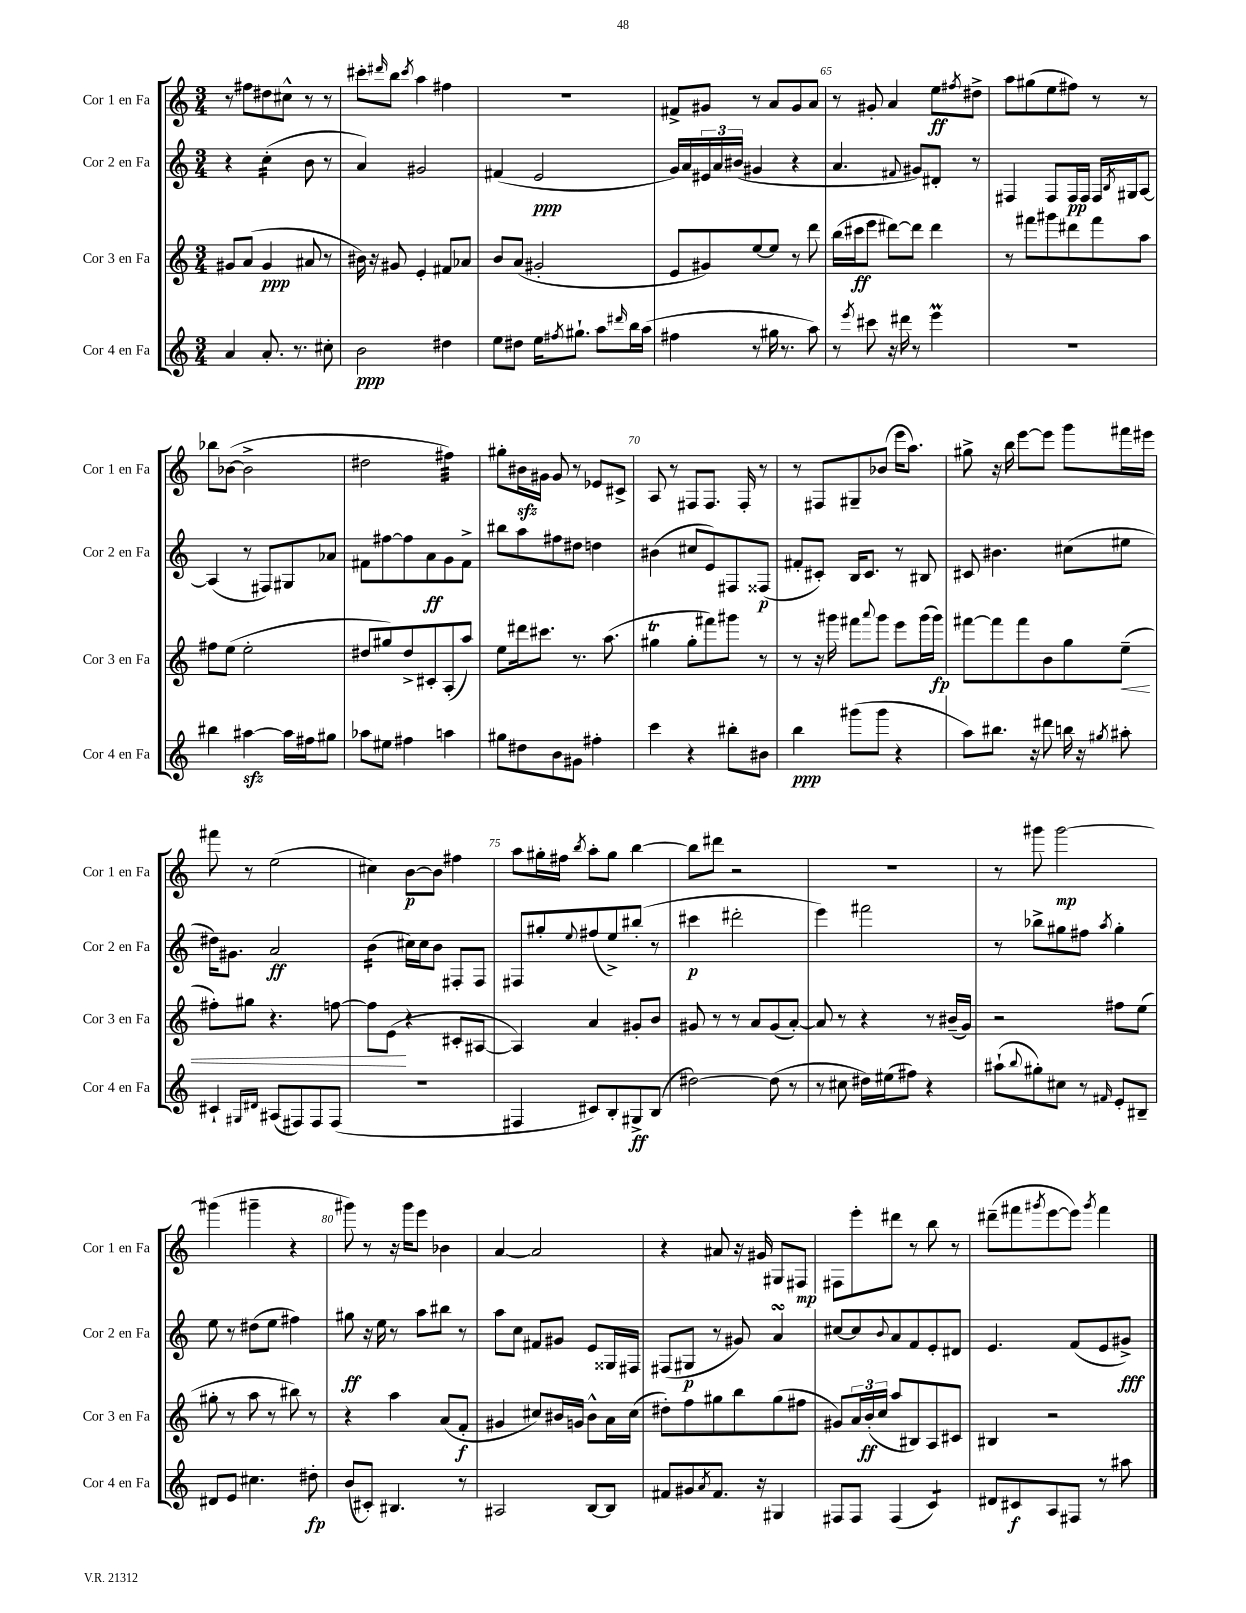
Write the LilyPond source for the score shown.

<<
\new StaffGroup <<
\new Staff = "s0" \with { instrumentName = "Cor 1 en Fa" shortInstrumentName = "Cor 1 en Fa" } {
    \clef treble \key c \major \numericTimeSignature \time 3/4
    r8 fis''8 dis''8 cis''8-^ r8 r8 |
    cis'''8-. \grace { dis'''16 } b''8 \acciaccatura { cis'''8 } a''4 fis''4 |
    R2. |
    fis'8-> gis'8 r8 a'8 gis'8 a'8 |
    r8 gis'8-. a'4 e''8\ff \acciaccatura { fis''8 } dis''8-> |
    a''8 gis''8( e''8 fis''8) r8 r8 |
    bes''8 bes'8~( bes'2-> |
    dis''2 fis''4:32) |
    gis''8-. bis'16\sfz gis'16 gis'8 r8 ees'8 cis'8-> |
    a8 r8 fis8 fis8. fis16-. r8 |
    r8 fis8 gis8-- bes'8( e'''16 a''8.) |
    gis''8-> r16 b''16 e'''8~ e'''8 g'''8 fis'''16 eis'''16 |
    fis'''8 r8 e''2( |
    cis''4) b'8~\p b'8 fis''4 |
    a''8 gis''16-. fis''16 \acciaccatura { b''8 } a''8-. gis''8 b''4~ |
    b''8 dis'''8 r2 |
    R2. |
    r8 gis'''8 gis'''2~\mp |
    gis'''4( gis'''4-- r4 |
    gis'''8) r8 r16 gis'''16 e'''8 bes'4 |
    a'4~ a'2 |
    r4 ais'8 r16 gis'16 gis8 fis8\mp |
    fis8 e'''8-. dis'''8 r8 b''8 r8 |
    dis'''8--( fis'''8 \acciaccatura { gis'''8 } e'''8~ e'''8) \acciaccatura { gis'''8 } fis'''4 \bar "|." |
}
\new Staff = "s1" \with { instrumentName = "Cor 2 en Fa" shortInstrumentName = "Cor 2 en Fa" } {
    \clef treble \key c \major \numericTimeSignature \time 3/4
    r4 c''4:16-.( b'8 r8 |
    a'4) gis'2 |
    fis'4( e'2\ppp |
    g'16) a'16 \tuplet 3/2 { eis'16 a'16 bis'16( } gis'4 r4 |
    a'4. \appoggiatura { fis'8 } gis'8) dis'8-. r8 |
    fis4 fis8 fis16\pp fis16 fis16 \acciaccatura { b8 } gis16 a8~ |
    a4( r8 fis8) gis8 aes'8 |
    fis'8 fis''8~ fis''8 a'8\ff g'8 fis'8-> |
    bis''8 a''8 fis''8 dis''8 d''4 |
    bis'4( cis''8 e'8) fis8 fisis8\p( |
    fis'8-. cis'8-.) b16 cis'8. r8 bis8 |
    cis'8 bis'4. cis''8( eis''8 |
    dis''16) gis'8. a'2\ff |
    b'4:16( cis''16) cis''16 b'8 fis8-. fis8 |
    fis8 gis''8-. \appoggiatura { e''8 } fis''8( e''8->) bis''8-.( r8 |
    cis'''4\p dis'''2-. |
    e'''4) fis'''2 |
    r8 bes''8-> gis''8 fis''8 \acciaccatura { a''8 } gis''4-. |
    e''8 r8 dis''8( e''8 fis''4) |
    gis''8\ff r16 e''16 r8 a''8 bis''8 r8 |
    a''8 c''8 fis'8 gis'8 e'8 gisis16 fis16 |
    fis8( gis8\p r8 gis'8) a'4\turn |
    cis''8~ cis''8 \appoggiatura { b'8 } a'8 f'8 e'8-. dis'8 |
    e'4. f'8( e'8 gis'8->\fff) \bar "|." |
}
\new Staff = "s2" \with { instrumentName = "Cor 3 en Fa" shortInstrumentName = "Cor 3 en Fa" } {
    \clef treble \key c \major \numericTimeSignature \time 3/4
    gis'8 a'8( gis'4\ppp ais'8 r8 |
    bis'16) r16 gis'8 e'4-. fis'8 aes'8 |
    b'8 a'8( gis'2-. |
    e'8 gis'8) e''8~ e''8 r8 d'''8 |
    b''16( cis'''16\ff e'''8 dis'''8~) dis'''8 dis'''4 |
    r8 fis'''8 gis'''8 dis'''8 fis'''8 a''8 |
    fis''8 e''8( e''2-. |
    dis''8 gis''8) dis''8-> cis'8-. a8-.( a''8) |
    e''8 dis'''16 cis'''8. r8. a''8.( |
    gis''4\trill gis''8-. fis'''8) gis'''8 r8 |
    r8 r16 gis'''16 fis'''8 \appoggiatura { a'''8 } gis'''8 e'''8 gis'''16( gis'''16\fp) |
    fis'''8~ fis'''8 fis'''8 b'8 g''8 e''8--\<( |
    fis''8-.) gis''8 r4. f''8~ |
    f''8 e'8\!( r4 cis'8-. ais8~ |
    ais4) a'4 gis'8-. b'8 |
    gis'8 r8 r8 a'8 gis'8( a'8~-.) |
    a'8 r8 r4 r8 bis'16--( g'16) |
    r2 fis''8 e''8( |
    gis''8-. r8 a''8 r8 bis''8) r8 |
    r4 a''4 a'8( f'8-.\f |
    gis'4 cis''8) bis'16 g'16 bis'8-^ a'16 cis''16( |
    dis''8-.) f''8 gis''8 b''8 gis''8( fis''8 |
    gis'8) \tuplet 3/2 { a'16 b'16-.\ff( c''16 } a''8 bis8) a8 cis'8 |
    bis4 r2 \bar "|." |
}
\new Staff = "s3" \with { instrumentName = "Cor 4 en Fa" shortInstrumentName = "Cor 4 en Fa" } {
    \clef treble \key c \major \numericTimeSignature \time 3/4
    a'4 a'8.-. r8. cis''8-. |
    b'2\ppp dis''4 |
    e''8 dis''8 e''16 \acciaccatura { fis''8 } gis''8.-! a''8 \grace { dis'''16 } b''16 a''16( |
    fis''4 r8 gis''16 r8. a''8) |
    r8 \acciaccatura { e'''8 } cis'''8 r16 dis'''16 r8 e'''4\prall |
    R2. |
    bis''4 ais''4~\sfz ais''16 fis''16 gis''8 |
    aes''8 eis''8 fis''4 a''4 |
    gis''8 dis''8 b'8 gis'8 fis''4-. |
    c'''4 r4 bis''8-. bis'8 |
    b''4\ppp gis'''8( gis'''8 r4 |
    a''8) bis''8. r16 dis'''8 b''16 r16 \acciaccatura { gis''8 } ais''8-. |
    cis'4-! \grace { gis16 dis'16 } ais8( fis8) fis8 fis8( |
    R2. |
    fis4 cis'8) b8-. gis8->\ff b8( |
    dis''2~) dis''8( r8 |
    r8 cis''8 dis''16) eis''16( fis''8) r4 |
    ais''8-!( \appoggiatura { b''8 } gis''8-.) cis''8 r8 \grace { fis'16 } e'8-. bis8-- |
    dis'8 e'8 cis''4. dis''8-.\fp |
    b'8( cis'8-.) bis4. r8 |
    ais2 b8~ b8 |
    fis'8 gis'8 \acciaccatura { a'8 } fis'8. r16 gis4 |
    fis8 fis8 fis4( c'4:8) |
    dis'8 cis'8\f a8 fis8 r8 ais''8 \bar "|." |
}
>>
>>
\layout { \context { \Score currentBarNumber = #61 \override BarNumber.break-visibility = ##(#f #t #t) barNumberVisibility = #(every-nth-bar-number-visible 5) } }
